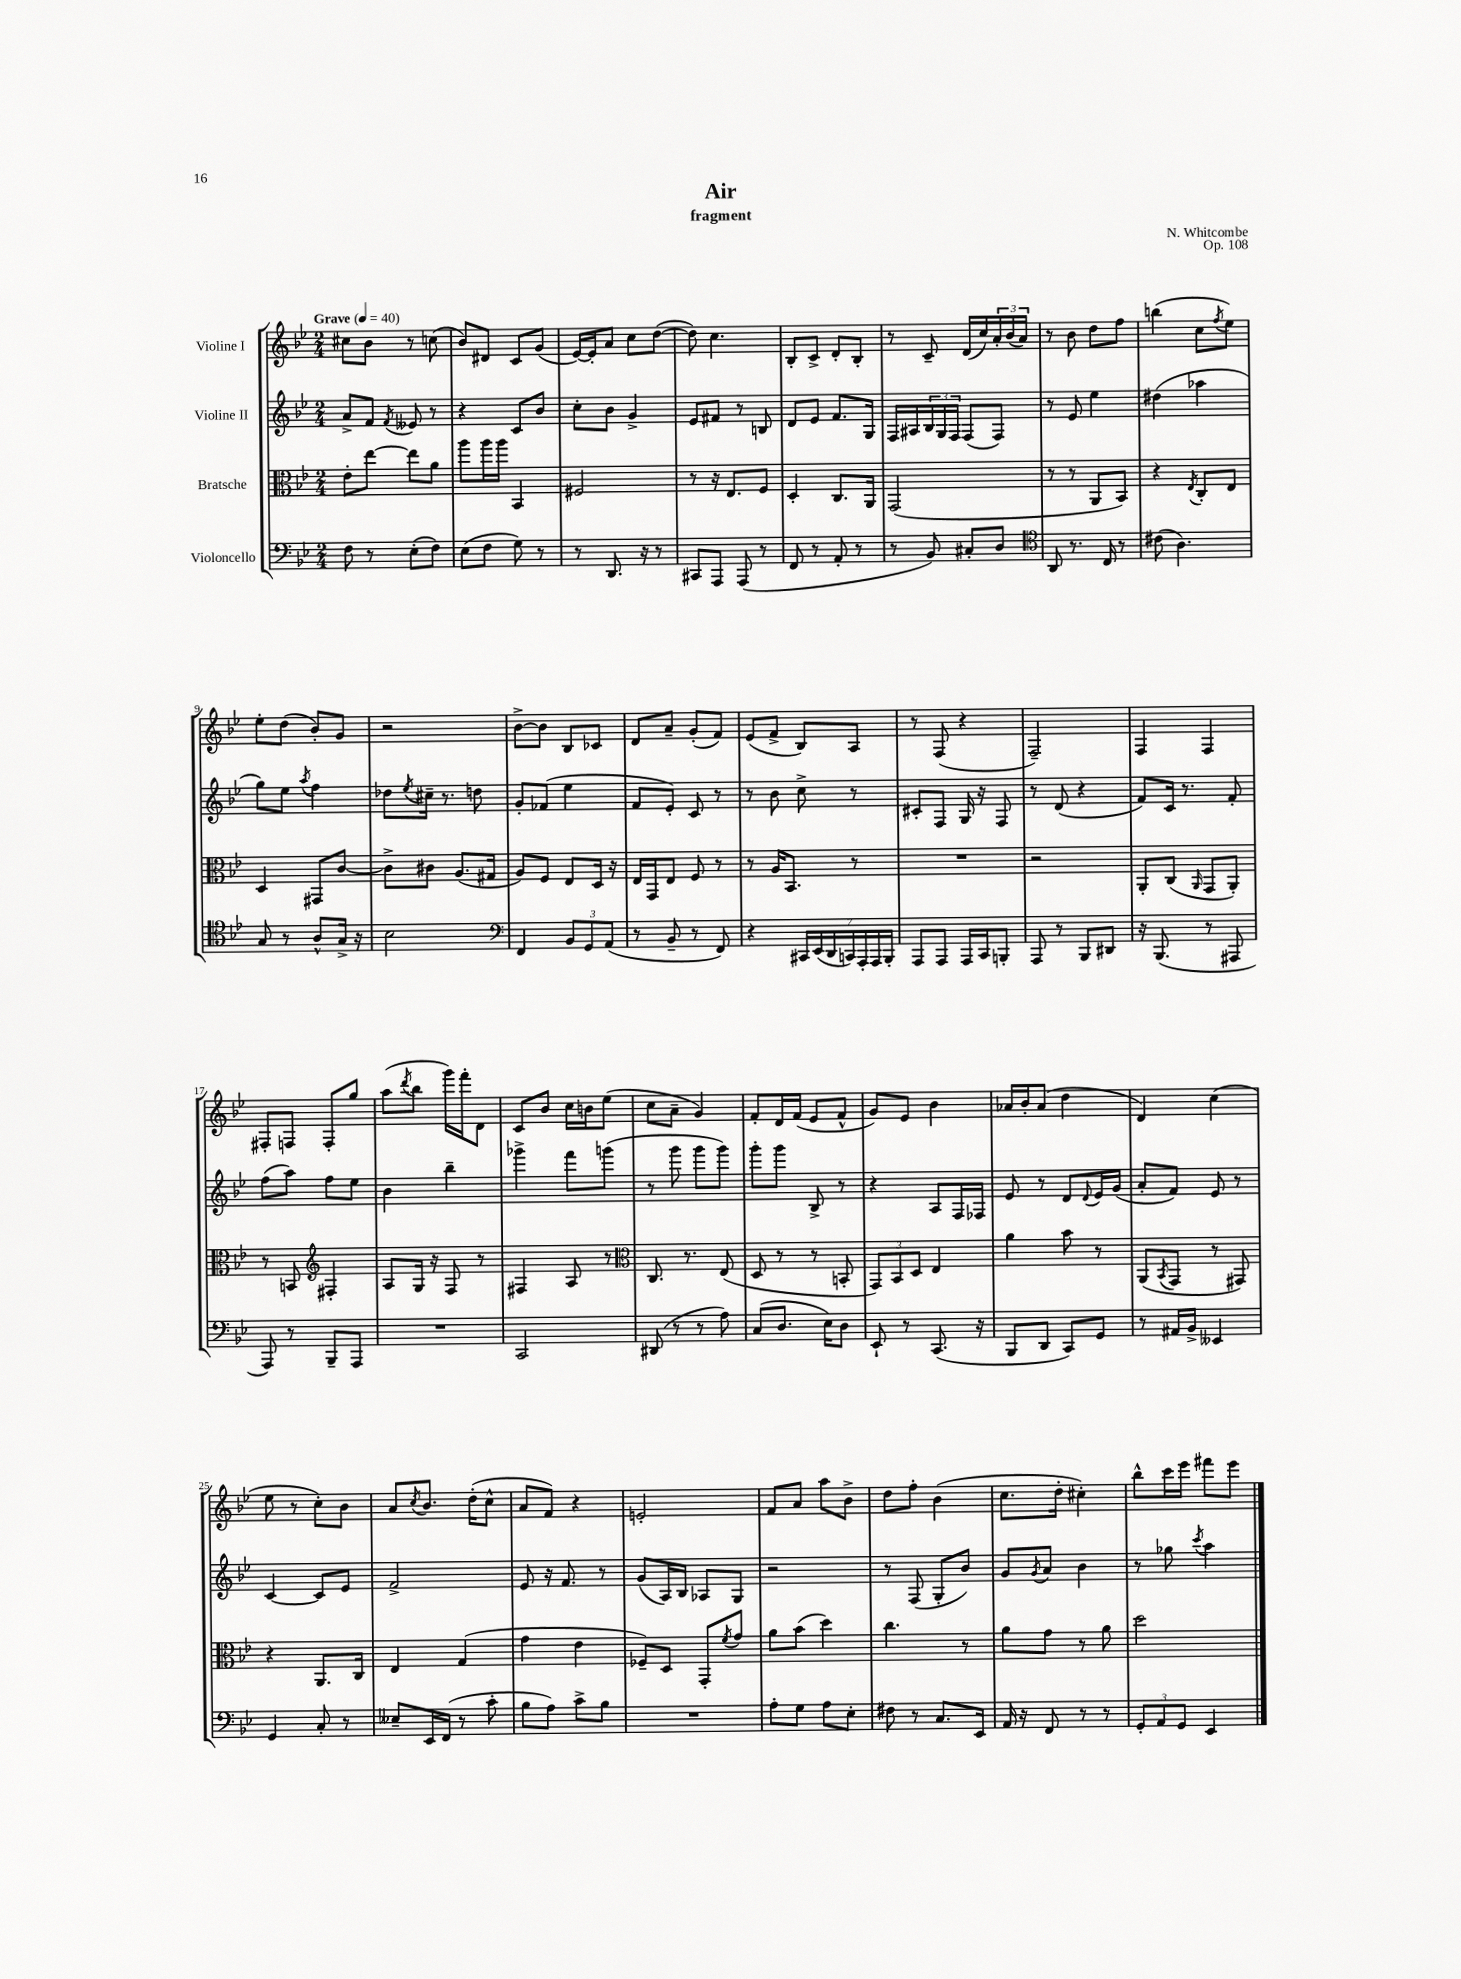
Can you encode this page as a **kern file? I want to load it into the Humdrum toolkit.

**kern	**kern	**kern	**kern
*part4	*part3	*part2	*part1
*staff4	*staff3	*staff2	*staff1
*I"Violoncello	*I"Bratsche	*I"Violine II	*I"Violine I
*clefF4	*clefC3	*clefG2	*clefG2
*k[b-e-]	*k[b-e-]	*k[b-e-]	*k[b-e-]
*M2/4	*M2/4	*M2/4	*M2/4
*MM40	*MM40	*MM40	*MM40
=1	=1	=1	=1
!	!	!	!LO:TX:a:B:t=Grave
8F\	8e-'\L	8a^/L	8cc#X\L
8r	[8ee-\J	8f/J	8b-\J
.	.	8qf/	.
(8E-'\L	8ee-\L]	8e--X/	8r
8F\J)	8a\J	8r	(8ccn\
=2	=2	=2	=2
(8E-\L	8aa\L	4r	8b-/L)
8F\J	16aa\L	.	8d#X/J
.	16aa\JJ	.	.
8G\)	4BB-/	8c/L	8c/L
8r	.	8b-/J	(8g/J
=3	=3	=3	=3
8r	2F#X/	8cc'\L	[16e-/LL)
.	.	.	16e-'/J]
8.DD/	.	8b-\J	8a/J
.	.	4g^/	8cc\L
16r	.	.	.
8r	.	.	([8dd\J
=4	=4	=4	=4
8CC#X/L	8r	8e-/L	8dd\])
8AAA/J	16r	8f#X/J	4.cc\
.	8.E-/L	.	.
(8AAA/	.	8r	.
8r	8F/J	8Bn/	.
=5	=5	=5	=5
8FF/	4D'/	8d/L	8B-'/L
8r	.	8e-/J	8c^/J
8AA'/	8.C/L	8.f/L	8d'/L
8r	.	.	8B-'/J
.	16AA/Jk	16G/Jk	.
=6	=6	=6	=6
8r	(2GG/	16F/LL	8r
.	.	16A#X/	.
8BB-/)	.	24B-/	8c~/
.	.	24G/	.
.	.	24F/JJ	.
8C#X'/L	.	(8F/L	(16d/LL
.	.	.	16cc/)
8D/J	.	8F/J)	24a'/
.	.	.	(24b-/
.	.	.	24a/JJ)
=7	=7	=7	=7
*clefC4	*	*	*
8AA/	8r	8r	8r
8.r	8r	8e-/	8b-\
.	8AA/L	4ee-\	8dd\L
16C/	.	.	.
8r	8BB-/J)	.	8ff\J
=8	=8	=8	=8
(8c#X\	4r	(4dd#X\	(4bbn\
4.A\)	.	.	.
.	8qE-/	.	.
.	8C'/L	4aa-X\	8cc\L
.	.	.	8qff/
.	8E-/J	.	8ee-\J)
!!LO:LB:g=z
=9	=9	=9	=9
8G/	4D/	8gg\L)	8ee-'\L
8r	.	8ee-\J	(8dd\J
.	.	8qaa/	.
8A^^/L	8GG#X/L	4ff\	8b-'/L)
16G^/Jk	[8c/J	.	8g/J
16r	.	.	.
=10	=10	=10	=10
2B-\	8c^\L]	8dd-X\L	2r
.	.	8qee-/	.
.	8c#X\J	16cc#X~\Jk	.
.	.	8.r	.
.	(8.A/L	.	.
.	.	8ddn\	.
.	16G#X/Jk	.	.
=11	=11	=11	=11
*clefF4	*	*	*
4FF/	8A/L)	8g'/L	[8b-^\L
.	8F/J	(8f-X/J	8b-\J]
12BB-/L	8E-/L	4ee-\	8B-/L
12GG/	.	.	.
.	16D/Jk	.	8c-X/J
(12AA/J	.	.	.
.	16r	.	.
=12	=12	=12	=12
8r	16E-/LL	8f/L	8d/L
.	16GG/J	.	.
8BB-~/	8E-/J	8e-'/J)	8a~/J
8r	8F/	8c/	(8g'/L
8FF/)	8r	8r	8f/J)
=13	=13	=13	=13
4r	8r	8r	(8e-/L
.	16A/KL	8b-\	8f^/J
.	8.BB-/J	.	.
28CC#X/LL	.	8cc^\	8B-/L)
(28EE-/	.	.	.
28DD/	.	.	.
28CCn/)	.	.	.
.	8r	8r	8A/J
28AAA'/	.	.	.
28AAA/	.	.	.
28BBB-'/JJ	.	.	.
=14	=14	=14	=14
8AAA/L	2r	8c#X'/L	8r
8AAA/J	.	8F/J	(8F/
16AAA/LL	.	16G/	4r
16CC/J	.	16r	.
8BBBn'/J	.	8F/	.
=15	=15	=15	=15
8AAA/	2r	8r	2F~/)
8r	.	(8d/	.
8BBB-/L	.	4r	.
8DD#X/J	.	.	.
=16	=16	=16	=16
16r	8AA'/L	8f/L)	4F/
(8.BBB-/	.	.	.
.	(8C/J	16c/Jk	.
.	.	8.r	.
.	16qqAA/	.	.
8r	8GG/L	.	4F/
8AAA#X/	8AA'/J)	8f'/	.
!!LO:LB:g=z
=17	=17	=17	=17
8AAA/)	8r	(8ff\L	8F#X'/L
8r	8BBn/	8aa\J)	8Fn/J
*	*clefG2	*	*
8BBB-~/L	4F#X'/	8ff\L	8F'/L
8AAA/J	.	8ee-\J	8gg/J
=18	=18	=18	=18
2r	8A/L	4b-\	(8aa\L
.	.	.	8qddd/
.	16G/Jk	.	8bb-\J
.	16r	.	.
.	8F/	4bb-~\	16ggg\LL)
.	.	.	16fff'\J
.	8r	.	8d\J
=19	=19	=19	=19
2CC/	4F#X/	4ggg-X^\	8c/L
.	.	.	8b-/J
.	8A/	8fff\L	16cc\LL
.	.	.	16bn\J
.	8r	(8gggn\J	(8ee-\J
=20	=20	=20	=20
*	*clefC3	*	*
(8DD#X/	8.C/	8r	8cc\L
8r	.	8ggg\	8a~\J
.	8.r	.	.
8r	.	8ggg\L	4g/)
8A\)	(8E-/	8ggg\J)	.
=21	=21	=21	=21
(8C/L	8D/	8ggg'\L	8f'/L
8.D/J	8r	8ggg\J	16d/L
.	.	.	(16f/JJ
.	8r	8B-^/	8e-/L
16E-\KL)	.	.	.
8D\J	8BBn'/	8r	8f^^/J
=22	=22	=22	=22
8EE-`/	12GG/L)	4r	8g/L)
.	12BB-/	.	.
8r	.	.	8e-/J
.	12D/J	.	.
(8.CC/	4E-/	8A/L	4b-\
.	.	16F/L	.
16r	.	16F-X/JJ	.
=23	=23	=23	=23
8BBB-/L	4a\	8e-/	16a-X/LL
.	.	.	16b-'/J
8DD/J	.	8r	(8a-/J
8CC/L)	8b-\	8d/L	4dd\
.	.	8qqd/	.
8GG/J	8r	16e-/L	.
.	.	(16g/JJ	.
=24	=24	=24	=24
8r	(8AA/L	8a'/L	4d/)
.	8qBB-/	.	.
16AA#X/LL	8GG/J	8f/J)	.
16BB-^/JJ	.	.	.
4EE--X/	8r	8e-/	(4cc\
.	8GG#X/)	8r	.
!!LO:LB:g=z
=25	=25	=25	=25
4GG/	4r	[4c/	8ee-\
.	.	.	8r
8C'/	8.AA/L	8c/L]	8cc'\L)
8r	.	8e-/J	8b-\J
.	16C/Jk	.	.
=26	=26	=26	=26
8E--X~/L	4E-/	2f^/	8a/L
.	.	.	8qcc/
16EE-/L	.	.	8.b-/J
(16FF/JJ	.	.	.
8r	(4G/	.	.
.	.	.	(16dd'\KL
8c'\	.	.	8cc^^\J
=27	=27	=27	=27
8B-\L	4g\	8e-/	8a/L
8A\J)	.	16r	8f/J)
.	.	8.f/	.
8c^\L	4e-\	.	4r
8B-\J	.	8r	.
=28	=28	=28	=28
2r	8F-X~/L)	(8g/L	2en'/
.	8D/J	16A/L)	.
.	.	16B-/JJ	.
.	8GG'/L	8A-X/L	.
.	8qf/	.	.
.	8g/J	8G/J	.
=29	=29	=29	=29
8A'\L	8a\L	2r	8f/L
8G\J	(8b-\J	.	8a/J
8A\L	4dd\)	.	8aa\L
8E-'\J	.	.	8b-^\J
=30	=30	=30	=30
8F#X\	4.cc\	8r	8dd\L
8r	.	(8F/	8ff'\J
8.C/L	.	8G'/L	(4b-\
.	8r	8b-/J)	.
16EE-/Jk	.	.	.
=31	=31	=31	=31
16AA/	8a\L	8g/L	8.cc\L
16r	.	.	.
.	.	8qg/	.
8FF/	8g\J	8a/J	.
.	.	.	16dd'\Jk
8r	8r	4b-\	4cc#X'\)
8r	8a\	.	.
=32	=32	=32	=32
12GG'/L	2dd\	8r	8bb-^^\L
12AA/	.	.	.
.	.	8gg-X\	16ccc\L
12GG/J	.	.	.
.	.	.	16eee-\JJ
.	.	8qccc/	.
4EE-/	.	4aa\	8fff#X\L
.	.	.	8eee-\J
==	==	==	==
*-	*-	*-	*-
